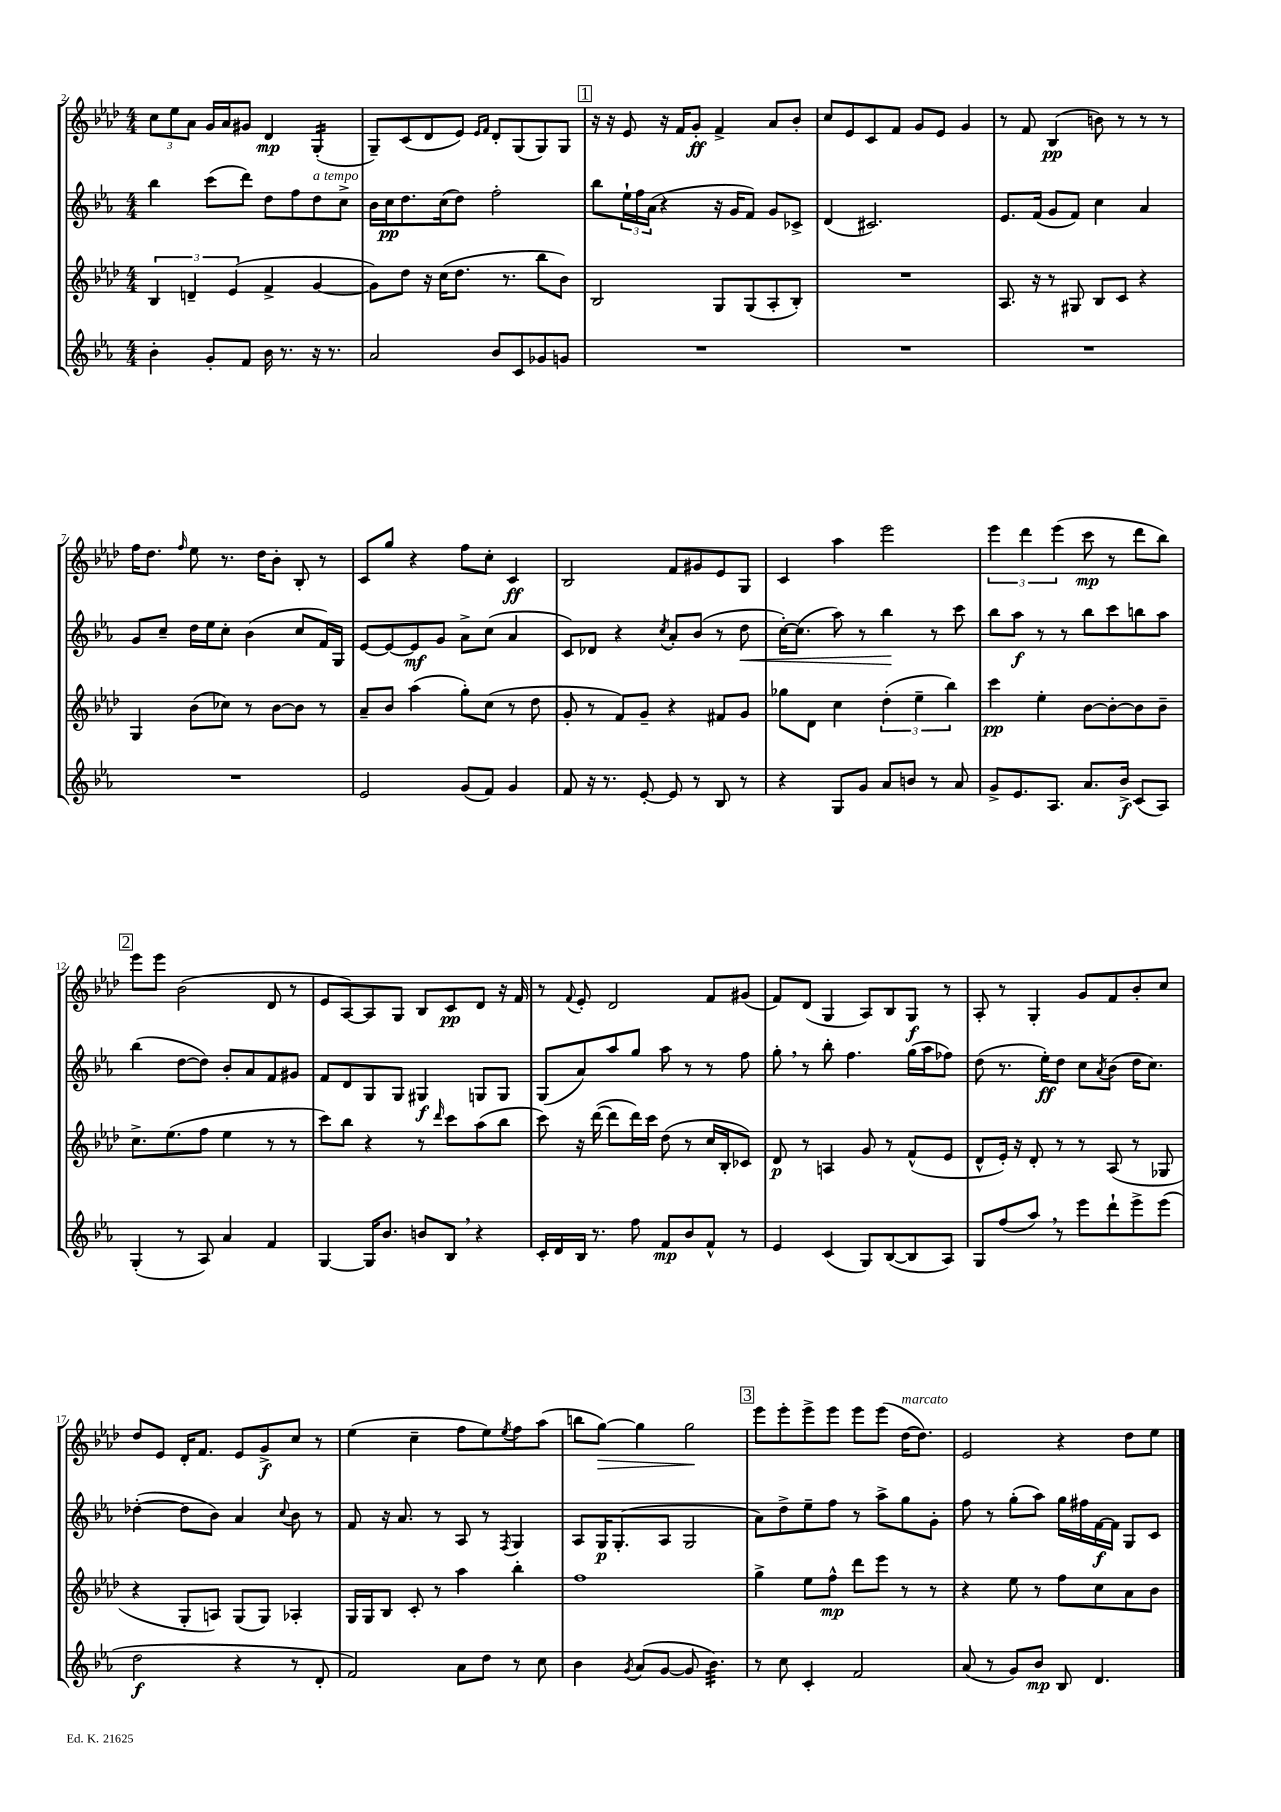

**kern	**kern	**kern	**kern
*staff4	*staff3	*staff2	*staff1
*clefG2	*clefG2	*clefG2	*clefG2
*k[b-e-a-]	*k[b-e-a-d-]	*k[b-e-a-]	*k[b-e-a-d-]
*M4/4	*M4/4	*M4/4	*M4/4
4b-'	6B-	4bb-	12cc
.	.	.	12ee-
.	6d~	.	12a-
8g'	.	(8ccc	16g
.	.	.	16a-
.	(6e-	.	.
8f	.	8ddd)	8g#
16b-	4f^	8dd	4d-
8.r	.	.	.
.	.	8ff	.
16r	[4g	8dd	(4G'
8.r	.	.	.
.	.	8cc^	.
=	=	=	=
2a-	8g])	16b-	8G~)
.	.	16cc	.
.	8dd-	8.dd	(8c
.	16r	.	8d-
.	(16cc	(16cc	.
.	8.dd-	8dd)	8e-)
.	.	.	16qqe-
.	.	.	16qqf
8b-	.	2ff'	8d-'
.	8.r	.	.
8c	.	.	(8G
8g-	8bb-	.	8G)
8g	8b-)	.	8G
=	=	=	=
1r	2B-	8bb-	16r
.	.	.	16r
.	.	24ee-`	8e-
.	.	24ff	.
.	.	(24a-	.
.	.	4r	16r
.	.	.	16f
.	.	.	8g'
.	8G	16r	4f^
.	.	16g	.
.	(8G	8f)	.
.	8A-'	8g	8a-
.	8B-')	8c-^	8b-'
=	=	=	=
1r	1r	(4d	8cc
.	.	.	8e-
.	.	2.c#)	8c
.	.	.	8f
.	.	.	8g
.	.	.	8e-
.	.	.	4g
=	=	=	=
1r	8.A-	8.e-	8r
.	.	.	8f
.	16r	(16f	.
.	8r	8g	(4B-
.	8G#	8f)	.
.	8B-	4cc	8b)
.	8c	.	8r
.	4r	4a-	8r
.	.	.	8r
=	=	=	=
1r	4G	8g	16ff
.	.	.	8.dd-
.	.	8cc~	.
.	.	.	16qqff
.	(8b-	16dd	8ee-
.	.	16ee-	.
.	8cc-)	8cc'	8.r
.	8r	(4b-	.
.	.	.	16dd-
.	[8b-	.	8b-'
.	8b-]	8cc	8B-'
.	8r	16f)	8r
.	.	16G	.
=	=	=	=
2e-	8a-~	[8e-	8c
.	8b-	8e-_	8gg
.	(4aa-	8e-]	4r
.	.	8g	.
(8g	8gg')	8a-^	8ff
8f)	(8cc	(8cc	8cc'
4g	8r	4a-	4c
.	8dd-	.	.
=	=	=	=
8f	8g'	8c)	2B-
16r	8r	8d-	.
8.r	.	.	.
.	8f)	4r	.
[8e-'	8g~	.	.
.	.	8qcc	.
8e-]	4r	8a-'	8f
8r	.	(8b-	8g#
8B-	8f#	8r	8e-
8r	8g	8dd	8G
=	=	=	=
4r	8gg-	[16cc')	4c
.	.	(8.cc]	.
.	8d-	.	.
8G	4cc	8aa-)	4aa-
8g	.	8r	.
8a-	(6dd-'	4bb-	2eee-
8b	.	.	.
.	6ee-~	.	.
8r	.	8r	.
.	6bb-)	.	.
8a-	.	8ccc	.
=	=	=	=
8g^	4ccc	8bb-	6eee-
8.e-	.	8aa-	.
.	.	.	6ddd-
.	4ee-'	8r	.
8.A-	.	.	.
.	.	.	(6eee-
.	.	8r	.
8.a-	[8b-	8bb-	8ccc
.	8b-'_	8ccc	8r
16b-^	.	.	.
(8c	8b-]	8bb	8ddd-
8A-)	8b-~	8aa-	8bb-)
=	=	=	=
(4G'	8.cc^	(4bb-	8eee-
.	.	.	8eee-
.	(8.ee-	.	.
8r	.	[8dd	(2b-
8A-)	8ff	8dd])	.
4a-	4ee-	8b-'	.
.	.	8a-	.
4f	8r	8f	8d-
.	8r	8g#	8r
=	=	=	=
[4G	8ccc)	8f	8e-
.	8bb-	8d	[8A-)
16G]	4r	8G	8A-]
8.b-	.	.	.
.	.	8G	8G
8b	8r	4G#	8B-
.	16qqddd-	.	.
8B-	8ccc	.	8c
4r	(8aa-	8G	8d-
.	8bb-	8G	16r
.	.	.	16f
=	=	=	=
16c'	8ccc)	(8G	8r
16d	.	.	.
.	.	.	8qqf
16B-	16r	8a-)	8e-'
8.r	([16ddd-	.	.
.	8ddd-]	8aa-	2d-
8ff	16ddd-)	8gg	.
.	16ccc	.	.
8f	(8dd-	8aa-	.
8b-	8r	8r	.
8f^^	16cc	8r	8f
.	16B-'	.	.
8r	8c-)	8ff	(8g#
=	=	=	=
4e-	8d-	8gg'	8f)
.	8r	8r	(8d-
(4c	4A	8bb-'	4G
.	.	4.ff	.
8G)	8g	.	8A-)
([8B-	8r	.	8B-
8B-]	(8f^^	(16gg	8G
.	.	16aa-	.
8A-)	8e-	8ff-)	8r
=	=	=	=
8G	8d-^^	(8dd	8A-'
(8ff	16e-')	8.r	8r
.	16r	.	.
8aa-)	8d-'	.	4G'
.	.	16ee-')	.
8r	8r	8dd	.
8eee-	8r	8cc	8g
.	.	8qa-	.
8ddd`	(8A-	(8b-	8f
8eee-^	8r	16dd	8b-'
.	.	8.cc)	.
(8eee-	8G-	.	8cc
=	=	=	=
2dd	4r	([4dd-'	8dd-
.	.	.	8e-
.	8G'	8dd-]	16d-'
.	.	.	8.f
.	8A)	8b-)	.
4r	(8G	4a-	8e-
.	8G)	.	8g^
.	.	8qqcc	.
8r	4A-'	8b-	8cc
8d'	.	8r	8r
=	=	=	=
2f)	16G	8f	(4ee-
.	16G	.	.
.	8B-	16r	.
.	.	8.a-	.
.	8c'	.	4cc~
.	8r	8r	.
8a-	4aa-	8A-	8ff
8dd	.	8r	8ee-)
.	.	8qF	8qee-
8r	4bb-'	4G	8ff
8cc	.	.	(8aa-
=	=	=	=
4b-	1ff	8A-	8bb
.	.	16G	[8gg)
.	.	(8.G'	.
8qg	.	.	.
(8a-	.	.	4gg]
[8g	.	8A-	.
8g]	.	2G	2gg
4.b-)	.	.	.
=	=	=	=
8r	4gg^	8a-)	8eee-
8cc	.	8dd^	8eee-'
4c'	8ee-	8ee-~	8eee-^
.	8ff^^	8ff	8eee-
2f	8ddd-	8r	8eee-
.	8eee-	8aa-^	(8eee-
.	8r	8gg	[16dd-
.	.	.	8.dd-])
.	8r	8g'	.
=	=	=	=
(8a-	4r	8ff	2e-
8r	.	8r	.
8g)	8ee-	(8gg'	.
8b-	8r	8aa-)	.
8B-	8ff	16gg	4r
.	.	16ff#	.
4.d	8cc	[16f	.
.	.	16f]	.
.	8a-	8G	8dd-
.	8b-	8c	8ee-
==	==	==	==
*-	*-	*-	*-
